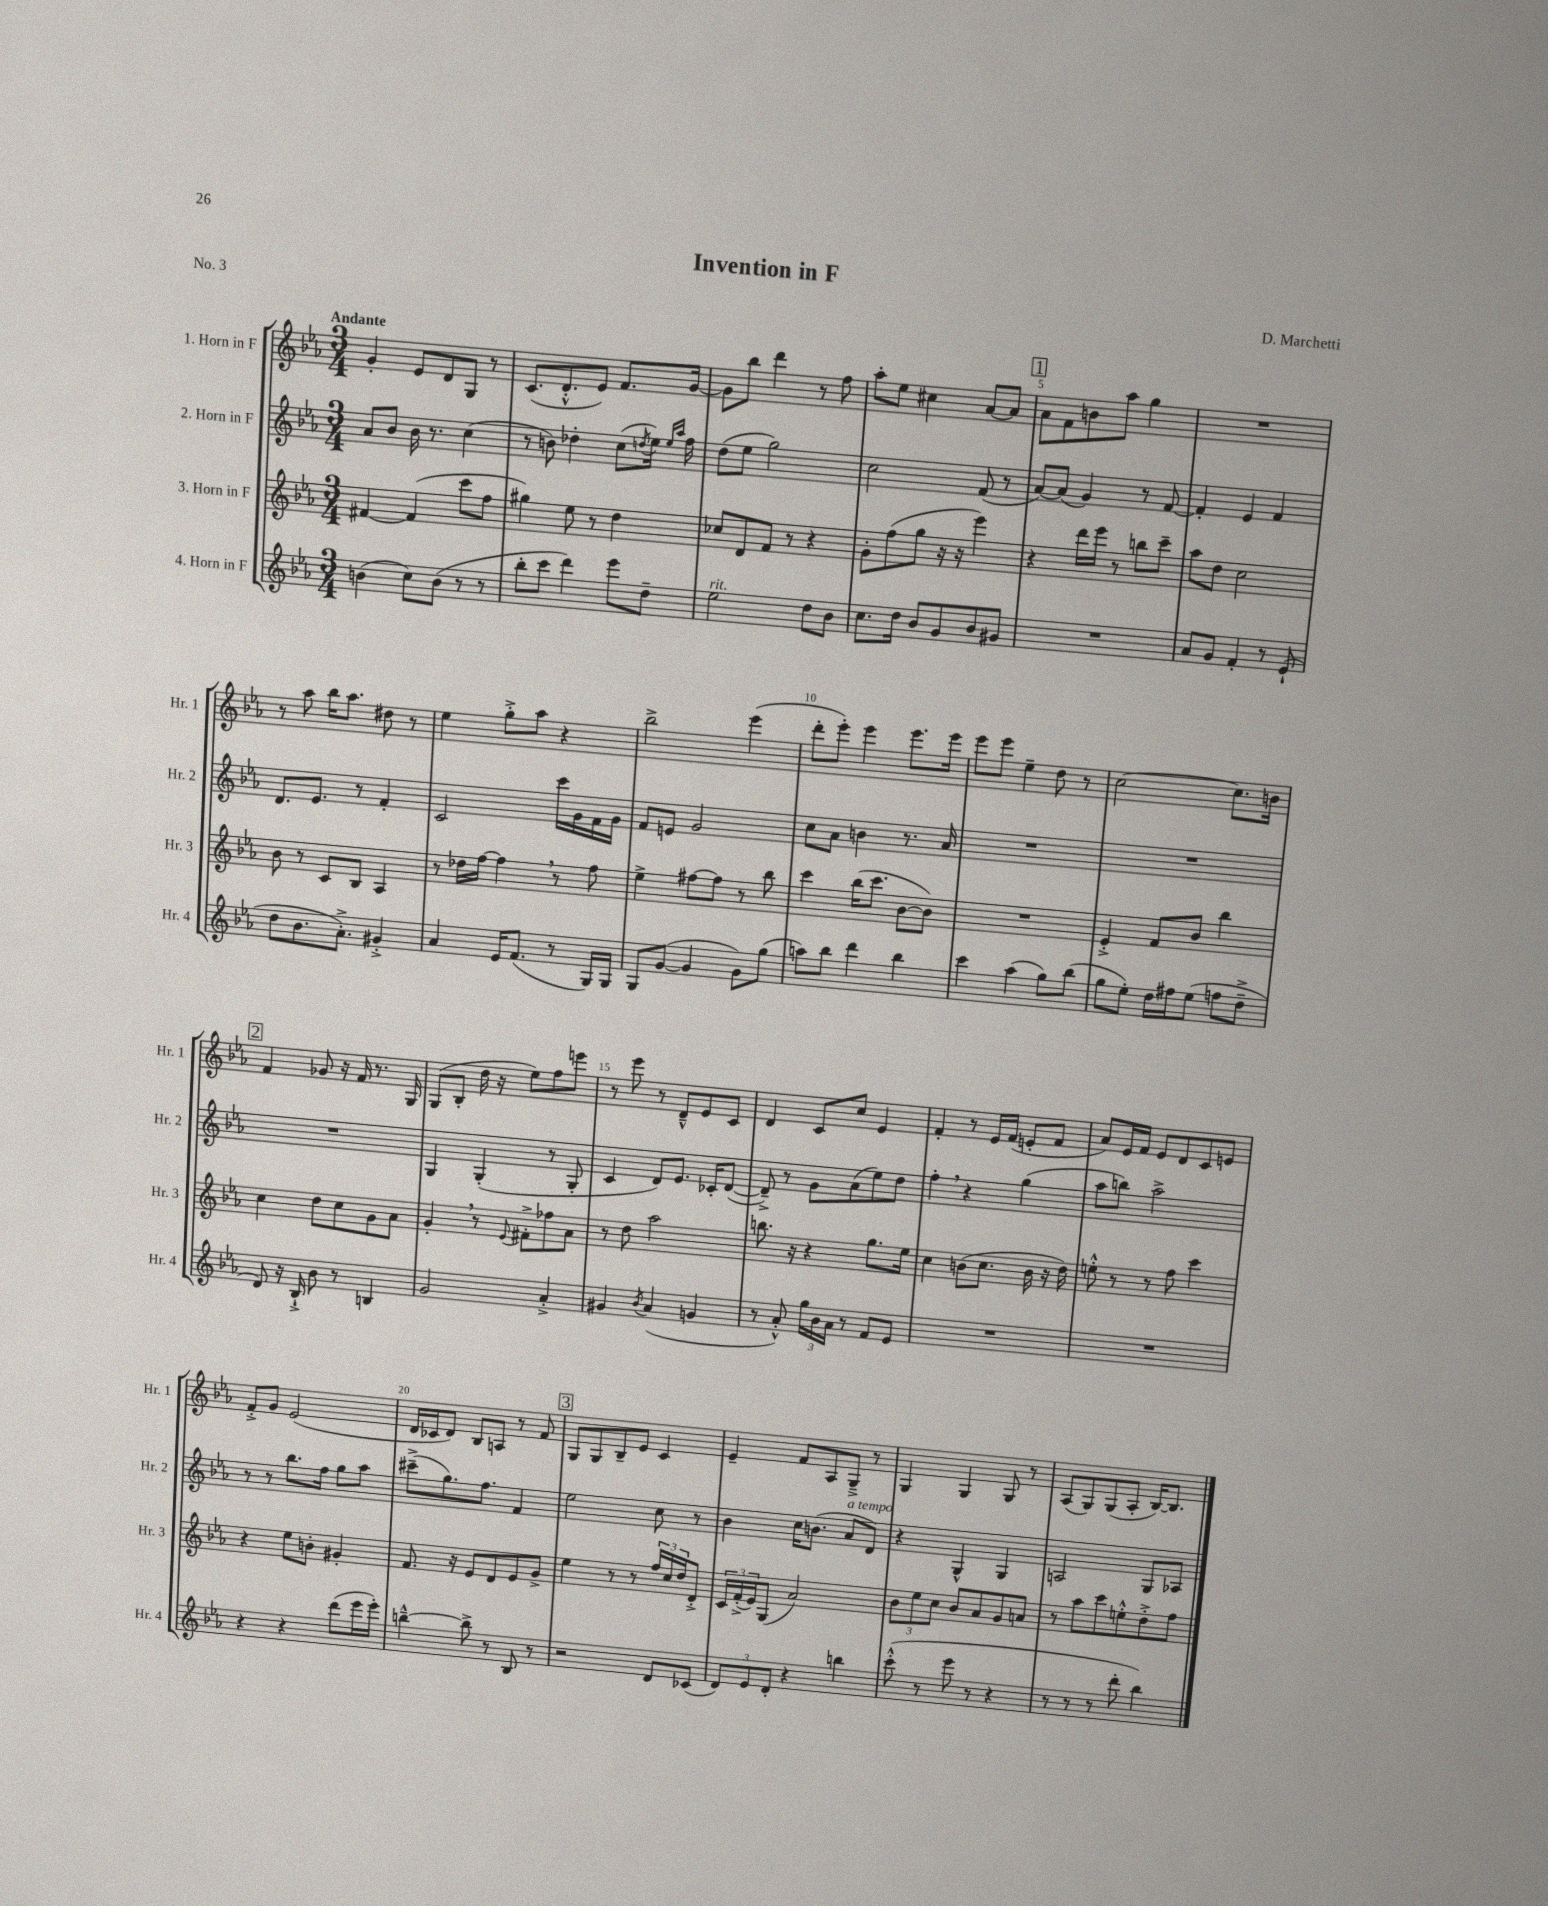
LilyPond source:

\header { title = "Invention in F" composer = "D. Marchetti" piece = "No. 3" }
<<
\new StaffGroup <<
\new Staff = "s0" \with { instrumentName = "1. Horn in F" shortInstrumentName = "Hr. 1" } {
    \clef treble \key ees \major \numericTimeSignature \time 3/4 \tempo "Andante"
    g'4-. ees'8 d'8 g8 r8 |
    c'8.( d'8.-.-^ ees'8) f'8. g'16~ |
    g'8 bes''8 d'''4 r8 f''8 |
    aes''8-. ees''8 cis''4 aes'8~ aes'8 |
    \mark \markup { \box "1" } aes'8 f'8 b'8 aes''8 g''4 |
    R2. |
    r8 aes''8 bes''16 aes''8. dis''8 r8 |
    ees''4 g''8-.-> aes''8 r4 |
    bes''2-> ees'''4( |
    d'''8-. ees'''8-.) ees'''4 ees'''8. ees'''16 |
    ees'''8 ees'''8 ees''4-- d''8 r8 |
    c''2~ c''8. b'16 |
    \mark \markup { \box "2" } f'4 ges'8 r16 f'16 r8. g16 |
    g8( bes8-. d''16 r16 ees''8) f''8 e'''8 |
    r8 ees'''8 r8 d'8---^ ees'8 c'8 |
    d'4 c'8 c''8 ees'4 |
    f'4-. r8 ees'16 f'16( e'8-. f'8 |
    aes'8) ees'16 f'16 ees'8 d'8 c'8 e'8 |
    f'8-.-> g'8 ees'2( |
    d'16 ces'16 d'8) bes8 a8 r8 f'8 |
    \mark \markup { \box "3" } g8 g8 bes8-- ees'8 c'4 |
    ees'4-- f'8 aes8 g8---> r8 |
    g4 g4 g8 r8 |
    aes8( g8) g8( aes8-. bes16~) bes8. \bar "|." |
}
\new Staff = "s1" \with { instrumentName = "2. Horn in F" shortInstrumentName = "Hr. 2" } {
    \clef treble \key ees \major \numericTimeSignature \time 3/4
    aes'8 bes'8 bes'16 r8. c''4( |
    r8 b'8) des''4-. c''8( \acciaccatura { d''8 } ees''16) \grace { ees''16 aes''16 } f''16 |
    d''8( ees''8 g''2) |
    c''2 f'8( r8 |
    \mark \markup { \box "1" } aes'8~) aes'8( g'4) r8 f'8~ |
    f'4-. ees'4 f'4 |
    d'8. ees'8. r8 f'4-. |
    c'2 c'''16 g'16 f'16 g'16 |
    f'8 e'8 g'2 |
    c''8 aes'8 b'4 r8. aes'16 |
    R2. |
    R2. |
    \mark \markup { \box "2" } R2. |
    g4 g4-.( r8 g8-. |
    c'4 d'8) ees'8. ces'16-. d'8~( |
    d'8--->) r8 g'8 aes'8( ees''8) d''8 |
    f''4-. \breathe r4 g''4( |
    aes''8 b''8) aes''2-> |
    r8 r8 bes''8. f''16 g''8 aes''8 |
    cis'''8--->( g''8.) f''8. f'4 |
    \mark \markup { \box "3" } ees''2 c''8 r8 |
    bes'4 c''16 b'8.( aes'8^\markup { \italic "a tempo" } d'8) |
    r4 g4-^ g4 |
    a2 g8 aes8 \bar "|." |
}
\new Staff = "s2" \with { instrumentName = "3. Horn in F" shortInstrumentName = "Hr. 3" } {
    \clef treble \key ees \major \numericTimeSignature \time 3/4
    fis'4~ fis'4( c'''8 f''8 |
    gis''4) ees''8 r8 d''4 |
    ces''8 d'8 f'8 r8 r4 |
    g'8-. f''8( g''8 r16 r16 ees'''4) |
    \mark \markup { \box "1" } r4 d'''16 ees'''16 r8 b''8 c'''8-- |
    aes''8 d''8 c''2 |
    bes'8 r8 c'8 bes8 aes4 |
    r8 des''16 f''16~ f''4 \breathe r8 f''8 |
    ees''4-> fis''8~ fis''8 r8 bes''8 |
    c'''4 bes''16( c'''8. bes'8~ bes'8) |
    R2. |
    ees'4-.-> f'8 bes'8 bes''4 |
    \mark \markup { \box "2" } c''4 d''8 c''8 g'8 aes'8 |
    g'4-. \breathe r8 \appoggiatura { ees'8 } fis'8-.-> fes''8 aes'8 |
    r8 d''8 aes''2 |
    b''8. r16 r4 g''8. ees''16 |
    c''4 b'8( c''8. b'16 r16 d''16) |
    e''8-.-^ r8 r8 f''8 c'''4 |
    r4 ees''8 b'8-. gis'4-. |
    f'8. r16 ees'8 d'8 ees'8 g'8-> |
    \mark \markup { \box "3" } ees''4 r8 r8 \tuplet 3/2 { f''16 c''16 d''16 } d'8-.-> |
    \tuplet 3/2 { c'16 f'16-.->( ees'16) } g8( aes'2) |
    \tuplet 3/2 { bes'8 ees''8 c''8 } bes'8 aes'8 g'8 a'8 |
    r8 aes''8 c'''8 e''8-.-^ d''8-.-> f''8 \bar "|." |
}
\new Staff = "s3" \with { instrumentName = "4. Horn in F" shortInstrumentName = "Hr. 4" } {
    \clef treble \key ees \major \numericTimeSignature \time 3/4
    b'4( c''8) b'8( r8 r8 |
    bes''8-. c'''8 d'''4) ees'''8 d''8-- |
    ees''2^\markup { \italic "rit." } d''8 bes'8 |
    c''8. d''16 bes'8 g'8 bes'8 gis'8 |
    \mark \markup { \box "1" } R2. |
    aes'8 g'8 f'4-. r8 ees'8-!( |
    d''8 bes'8. aes'8.-.->) gis'4-.-> |
    aes'4 ees'16 f'8.( r8 g16) g16 |
    g8 g'8~( g'4 g'8) g''8( |
    a''8) bes''8 d'''4 bes''4 |
    c'''4 aes''4( g''8) bes''8( |
    g''8 ees''8-.) d''16 fis''16 ees''8( f''8 d''8---> |
    \mark \markup { \box "2" } d'8) r16 bes16-!-> bes'8 r8 b4 |
    g'2 aes'4-.-> |
    gis'4 \acciaccatura { bes'8 } aes'4( g'4 |
    r8 aes'8-.-^) \tuplet 3/2 { g''16 bes'16 aes'16 } r8 f'8 ees'8 |
    R2. |
    R2. |
    r4 r4 d'''8( ees'''16 ees'''16-.) |
    b''4~---^ b''8-> r8 bes8 r8 |
    \mark \markup { \box "3" } r2 d'8 ces'8( |
    \tuplet 3/2 { d'8) ees'8 d'8-. } r4 b''4 |
    c'''8-.-^( r8 ees'''8 r8 r4 |
    r8 r8 r8 d'''8-. bes''4) \bar "|." |
}
>>
>>
\layout { \context { \Score \override BarNumber.break-visibility = ##(#f #t #t) barNumberVisibility = #(every-nth-bar-number-visible 5) } }
